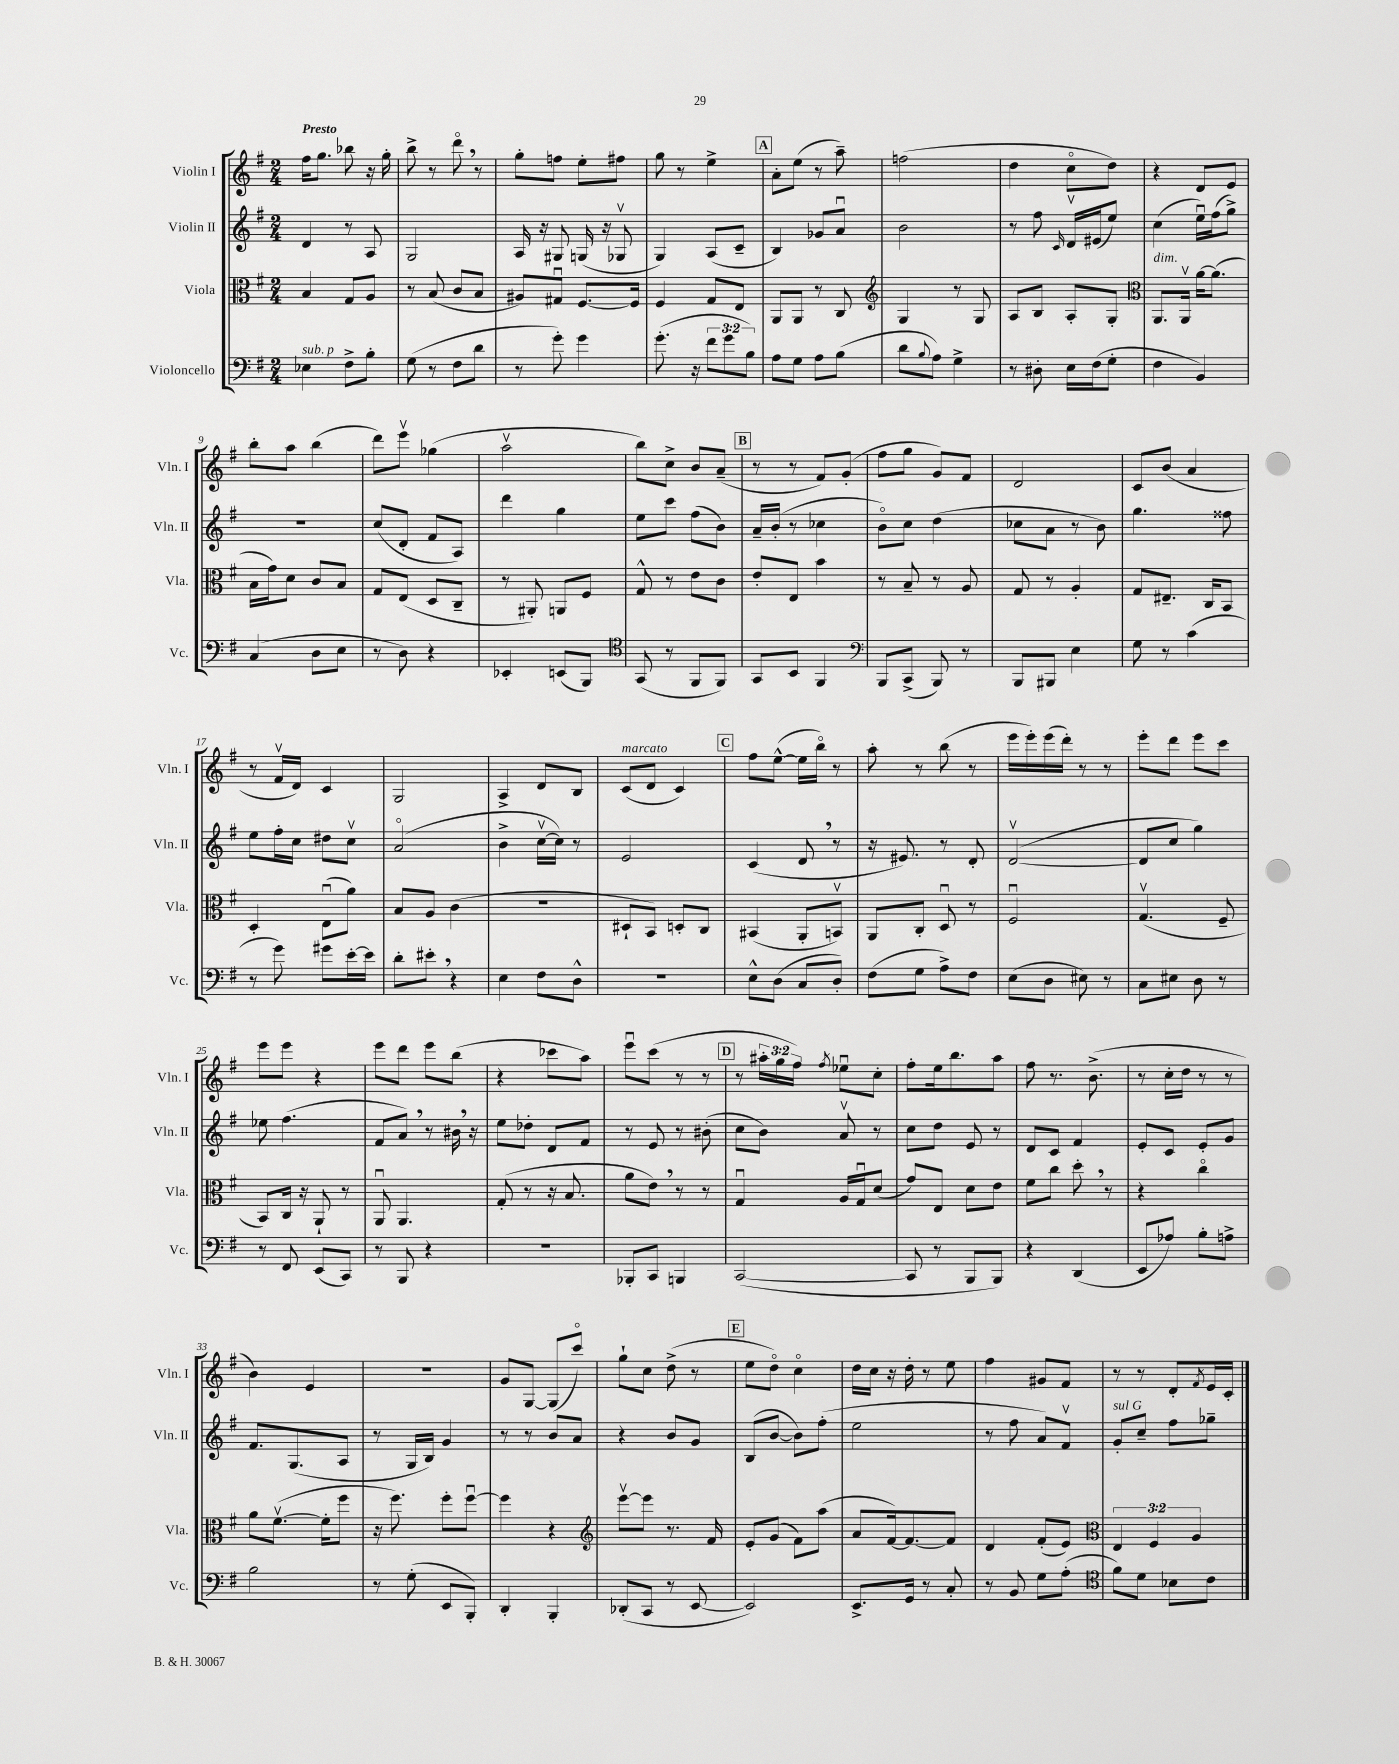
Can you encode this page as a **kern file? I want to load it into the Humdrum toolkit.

**kern	**kern	**kern	**kern
*part4	*part3	*part2	*part1
*staff4	*staff3	*staff2	*staff1
*I"Violoncello	*I"Viola	*I"Violin II	*I"Violin I
*I'Vc.	*I'Vla.	*I'Vln. II	*I'Vln. I
*clefF4	*clefC3	*clefG2	*clefG2
*k[f#]	*k[f#]	*k[f#]	*k[f#]
*M2/4	*M2/4	*M2/4	*M2/4
=1	=1	=1	=1
!	!	!	!LO:TX:a:B:t=Presto
!LO:TX:a:i:t=sub. p	!	!	!
4E-X\	4B/	4d/	16ff#\KL
.	.	.	8.gg\J
8F#^\L	8G/L	8r	8bb-X\
8B'\J	8A/J	8A/	16r
.	.	.	16gg'\
=2	=2	=2	=2
(8G\	8r	2G/	8bb^\
8r	(8B/	.	8r
8F#\L	8c/L	.	8ddd,\
8d\J	8B/J	.	8r
=3	=3	=3	=3
8r	8A#X/L)	16A/	8gg'\L
.	.	16r	.
8g'\)	8G#Xu/J	8G#X/	8ffn\J
4g\	[8.F#/L	(16Gn/	8ee'\L
.	.	16r	.
.	.	8G-Xv/	8ff#X\J
.	16F#/Jk]	.	.
=4	=4	=4	=4
(8.g'\	4F#/	4G/)	8gg\
.	.	.	8r
16r	.	.	.
12f#\L	8G/L	(8A/L	4ee^\
12g\	.	.	.
.	8E/J	8c~/J	.
12B\J)	.	.	.
!!LO:REH:place=s1:t=A
=5	=5	=5	=5
8A\L	8AA/L	4B/)	8a'\L
8G\J	8AA/J	.	(8ee\J
8A\L	8r	8g-X/L	8r
(8B\J	8C/	8au/J	8aa~\)
=6	=6	=6	=6
*	*clefG2	*	*
8d\L	4G/	2b\	(2ffn\
8qqB/	.	.	.
8A\J)	.	.	.
4G^\	8r	.	.
.	8G/	.	.
=7	=7	=7	=7
8r	8A/L	8r	4dd\
8D#X'\	8B/J	8ff#\	.
.	.	16qqc/	.
16E\LL	8A'/L	16dv/LL	8cc\L
(16F#\J	.	(16e#X/J	.
8G'\J	8G'/J	8ee/J)	8dd\J)
=8	=8	=8	=8
*	*clefC3	*	*
!	!LO:TX:a:i:t=dim.	!	!
4F#\	8.AA/L	(4cc\	4r
.	16AAv/Jk	.	.
4BB/)	[16a\KL	16eeu\LL)	8d/L
.	(8.a\J]	(16ff#\J	.
.	.	8gg^\J)	8e/J
!!LO:LB:g=z
=9	=9	=9	=9
(4C/	16B\LL	2r	8bb'\L
.	16g\J)	.	.
.	8d\J	.	8aa\J
8D\L	8c/L	.	(4bb\
8E\J	8B/J	.	.
=10	=10	=10	=10
8r	8G/L	(8cc/L	8ddd\L)
8D\)	(8E/J	8d'/J	8eeev\J
4r	8D/L	8f#/L	(4gg-X\
.	8C~/J	8A/J)	.
=11	=11	=11	=11
4EE-X'/	8r	4ddd\	2aav\
.	8AA#X'/)	.	.
(8EEn/L	8AAn/L	4gg\	.
8BBB/J)	8F#/J	.	.
=12	=12	=12	=12
*clefC4	*	*	*
(8GG/	8G^^/	8ee\L	8bb\L)
8r	8r	8ccc\J	8cc^\J
8FF#/L	8e\L	(8ff#\L	8b/L
8FF#/J)	8c\J	8b\J)	(8a~/J
!!LO:REH:place=s1:t=B
=13	=13	=13	=13
8GG/L	8e'/L	16a~/LL	8r
.	.	(16b'/JJ	.
8BB/J	8E/J	8r	8r
4FF#/	4b\	4cc-X\	8f#/L)
.	.	.	(8g'/J
=14	=14	=14	=14
*clefF4	*	*	*
8BBB/L	8r	8b\L)	8ff#\L
(8CC^/J	8B~/	8cc\J	8gg\J
8BBB/)	8r	(4dd\	8g/L)
8r	8A/	.	8f#/J
=15	=15	=15	=15
8BBB/L	8G/	8cc-X\L	2d/
8BBB#X/J	8r	8a\J	.
4E\	4A'/	8r	.
.	.	8b\)	.
=16	=16	=16	=16
8G\	8G/L	4.gg\	8c/L
8r	8.E#X~/J	.	(8b/J
(4c\	.	.	4a/
.	16C/KL	.	.
.	8BB/J	8ff##X\	.
!!LO:LB:g=z
=17	=17	=17	=17
8r	4D'/	8ee\L	8r
8g\)	.	16ff#'\L	16f#v/LL
.	.	16cc\JJ	16d/JJ)
8g#X\L	(8Eu\L	8dd#X\L	4c/
[16e'\L	8a\J)	8ccv\J	.
16e\JJ]	.	.	.
=18	=18	=18	=18
8d'\L	8B/L	(2a/	2G/
8e#X',\J	8A/J	.	.
4r	(4c\	.	.
=19	=19	=19	=19
4E\	2r	4b^\	4A^/
8F#\L	.	[16ccv\LL	8d/L
.	.	16cc\JJ])	.
8D^^\J	.	8r	8B/J
=20	=20	=20	=20
!	!	!	!LO:TX:a:i:t=marcato
2r	8D#X`/L	2e/	(8c/L
.	8BB/J)	.	8d/J
.	8Dn'/L	.	4c/)
.	8C/J	.	.
!!LO:REH:place=s1:t=C
=21	=21	=21	=21
8E^^\L	(4BB#X/	(4c/	8ff#\L
(8D\J	.	.	([8ee^^\J
8C/L	8AA'/L	8d,/	16ee\LL]
.	.	.	16bb\JJ)
8D'/J)	8BBnv/J)	8r	8r
=22	=22	=22	=22
(8F#\L	8AA/L	16r	8aa'\
.	.	8.e#X/)	.
8G\J	8C'/J	.	8r
8A^\L)	8Du/	8r	(8bb\
8F#\J	8r	8d'/	8r
=23	=23	=23	=23
(8E\L	2F#u/	([2dv/	16eee\LL
.	.	.	16eee'\)
8D\J	.	.	(16eee\
.	.	.	16ddd'\JJ)
8E#X\)	.	.	8r
8r	.	.	8r
=24	=24	=24	=24
8C\L	(4.Gv/	8d/L]	8eee'\L
8E#X\J	.	8cc/J	8ddd\J
8D\	.	4gg\)	8eee\L
8r	8F#~/	.	8ccc\J
!!LO:LB:g=z
=25	=25	=25	=25
8r	8BB/L)	8ee-X\	8eee\L
8FF#/	16C/Jk	(4.ff#\	8eee\J
.	16r	.	.
(8EE/L	8AA`/	.	4r
8CC/J)	8r	.	.
=26	=26	=26	=26
8r	8AAu/	8f#/L	8eee\L
8BBB/	4.AA/	8a,/J)	8ddd\J
4r	.	8r	8eee\L
.	.	16b#X,\	(8bb\J
.	.	16r	.
=27	=27	=27	=27
2r	(8G'/	8ee\L	4r
.	8r	8dd-X'\J	.
.	16r	8d/L	8ccc-X\L
.	8.B/	.	.
.	.	8f#/J	8aa\J)
=28	=28	=28	=28
8BBB-X'/L	8a\L	8r	8eeeu\L
8CC/J	8e,\J)	8e/	(8ccc\J
4BBBn/	8r	8r	8r
.	8r	(8b#X'\	8r
!!LO:REH:place=s1:t=D
=29	=29	=29	=29
([2CC/	4Gu/	8cc\L	8r
.	.	8b\J)	24aa#X'\LL
.	.	.	24gg\
.	.	.	24ff#\JJ)
.	.	.	8qff#/
.	16A/LL	8av/	8ee-Xu\L
.	16Gu/J	.	.
.	(8d/J	8r	8cc'\J
=30	=30	=30	=30
8CC/]	8g/L)	8cc\L	8ff#'\L
8r	8E/J	8dd\J	16ee\k
.	.	.	8.bb\
8BBB/L	8d\L	8e/	.
8BBB/J)	8e\J	8r	8aa\J
=31	=31	=31	=31
4r	8f#\L	8d/L	8ff#\
.	8cc\J	8c/J	8.r
(4DD/	8dd',\	4f#/	.
.	.	.	(8.b^\
.	8r	.	.
=32	=32	=32	=32
8EE/L	4r	8e'/L	8r
8A-X/J)	.	8c/J	16cc'\LL
.	.	.	16dd\JJ
8B'\L	4cc\	8e'/L	8r
8An^\J	.	8g/J	8r
!!LO:LB:g=z
=33	=33	=33	=33
2B\	8a\L	8.f#/L	4b\)
.	([8.f#v\J	.	.
.	.	(8.G/	.
.	.	.	4e/
.	16f#'\KL]	.	.
.	8ff#\J	8A/J	.
=34	=34	=34	=34
8r	16r	8r	2r
.	8.ff#\)	.	.
(8G'\	.	16G/LL	.
.	.	16B/JJ)	.
8EE/L	8ff#'\L	4g/	.
8BBB'/J)	[8ff#u\J	.	.
=35	=35	=35	=35
4DD'/	4ff#\]	8r	8g/L
.	.	8r	[8G/J
4BBB'/	4r	8b/L	(8G/L]
.	.	8a/J	8ccc/J)
=36	=36	=36	=36
*	*clefG2	*	*
(8DD-X'/L	[8eeev\L	4r	8gg`\L
8CC/J	8eee\J]	.	8cc\J
8r	8.r	8b/L	(8dd^\
[8EE/	.	8g/J	8r
.	16f#/	.	.
!!LO:REH:place=s1:t=E
=37	=37	=37	=37
2EE/])	8e'/L	(8B/L	8ee\L
.	(8g/J	[8b/J	8dd\J)
.	8f#\L)	8b\L])	4cc\
.	(8aa\J	(8ff#'\J	.
=38	=38	=38	=38
8.EE^/L	8a/L	2ee\	16dd\LL
.	.	.	16cc\JJ
.	[16f#/k)	.	16r
16GG/Jk	8.f#/_	.	16dd'\
8r	.	.	8r
8C'/	8f#/J]	.	8ee\
=39	=39	=39	=39
8r	4d/	8r	4ff#\
8BB/	.	8ff#\	.
8G\L	(8f#'/L	8a/L)	8g#X/L
(8A'\J	8e/J)	8f#v/J	8f#/J
=40	=40	=40	=40
*clefC4	*clefC3	*	*
!	!	!LO:TX:a:i:t=sul G	!
8f#\L)	6E/	8g'/L	8r
8d\J	.	8cc~/J	8r
.	6F#/	.	.
8B-X\L	.	8ff#\L	8d'/L
.	6A/	.	.
.	.	.	8qf#/
8c\J	.	8gg-X~\J	16e/L
.	.	.	16c'/JJ
==	==	==	==
*-	*-	*-	*-
